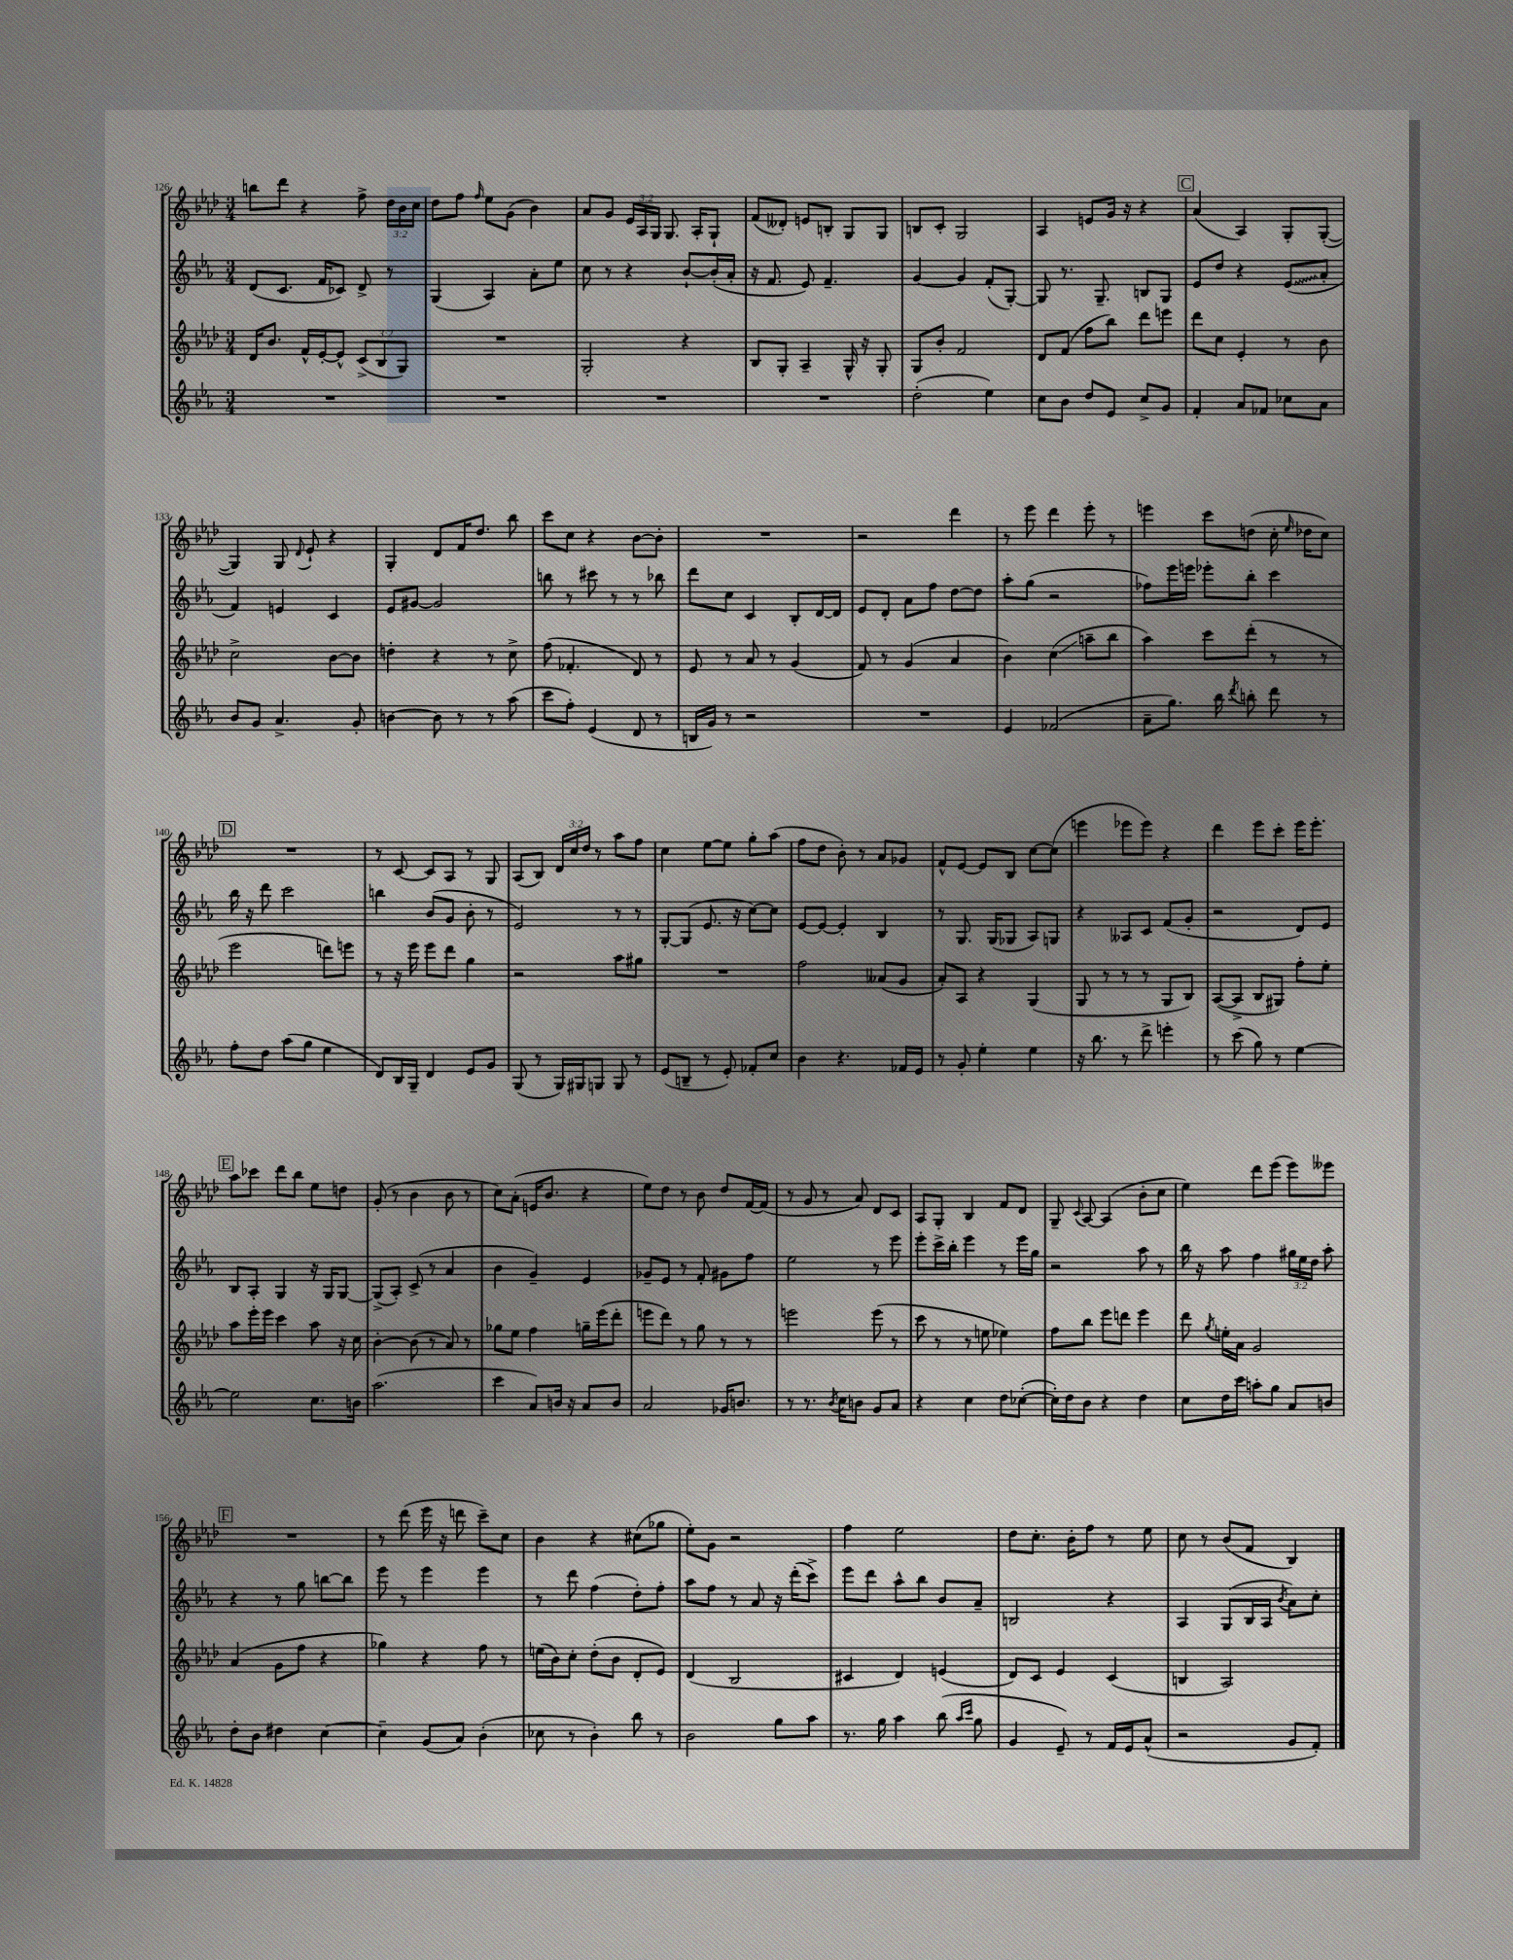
<<
\new StaffGroup <<
\new Staff = "s0" {
    \clef treble \key aes \major \numericTimeSignature \time 3/4 \override Staff.TupletNumber.text = #tuplet-number::calc-fraction-text
    \autoBeamOff b''8[ des'''8] r4 f''8-> \tuplet 3/2 { des''16[ bes'16 c''16] } |
    des''8[ f''8] \grace { f''16 } ees''8[ g'8]( bes'4) |
    aes'8[ g'8] \tuplet 3/2 { ees'16[ aes16 g16] } g8. aes16[-. g8]-! |
    f'8[( deses'8]-.) e'8[ b8]-. g8[ g8] |
    b8[ c'8]-. g2 |
    aes4 e'8[ g'16] r16 r4 |
    \mark \markup { \box "C" } aes'4( aes4) g8[-. g8]~-.( |
    g4) g8 \appoggiatura { des'8 } ees'8-! r4 |
    g4-. des'8[ f'16 des''8.] bes''8 |
    c'''8[ c''8] r4 bes'8[~ bes'8]-. |
    R2. |
    r2 des'''4 |
    r8 ees'''8 des'''4 ees'''8-. r8 |
    e'''4 c'''8[ d''8]( c''16-. \grace { ees''16 } des''16[ c''8]) |
    \mark \markup { \box "D" } R2. |
    r8 c'8~ c'8[ aes8] r8 g8 |
    aes8[( bes8]) \tuplet 3/2 { des'16[ c''16 des''16] } r8 aes''8[ f''8] |
    c''4 ees''8[~ ees''8] g''8[-. aes''8]( |
    f''8[ des''8] bes'8-.) r8 aes'8[ ges'8] |
    f'8[-^ ees'8]~ ees'8[ bes8] c''8[~ c''8]( |
    e'''4 ees'''8[ ees'''8]) r4 |
    des'''4 ees'''8[ c'''8]-. ees'''16[ ees'''8.]-. |
    \mark \markup { \box "E" } aes''8[ ces'''8] des'''8[ bes''8] ees''8[ d''8] |
    g'8-.( r8 bes'4 bes'8 r8 |
    c''8[) aes'8]-.( e'16[ bes'8.] r4 |
    ees''8[) des''8] r8 bes'8 des''8[ f'16~ f'16]( |
    r8 g'8 r8 aes'8) des'8[ c'8] |
    aes8[ g8]-. bes4 f'8[ des'8] |
    g8-- \appoggiatura { c'8 } aes8~ aes4( bes'8[-. c''8] |
    ees''4) des'''8[ ees'''8]( ees'''8[) eeses'''8] |
    \mark \markup { \box "F" } R2. |
    r8 des'''8( ees'''16 r16 d'''8 c'''8[--) c''8] |
    bes'4 r4 cis''8[( ges''8] |
    ees''8[-.) g'8] r2 |
    f''4 ees''2 |
    des''8[ c''8.]-. bes'16[-. f''8] r8 ees''8 |
    c''8 r8 bes'8[( f'8] bes4) \bar "|." |
}
\new Staff = "s1" {
    \clef treble \key ees \major \numericTimeSignature \time 3/4 \override Staff.TupletNumber.text = #tuplet-number::calc-fraction-text
    \autoBeamOff d'8[( c'8.] f'16[ ces'8]) d'8-> r8 |
    g4( aes4) aes'8[-. ees''8] |
    c''8 r8 r4 bes'8[~-! bes'16-.( aes'16]-. |
    r16 f'8. ees'8) f'4.-- |
    g'4~ g'4 f'8[-.( g8]~-.) |
    g8 r8. g8.-- b8[ g8] |
    \mark \markup { \box "C" } ees'8[ d''8] r4 \once \override Glissando.style = #'zigzag ees'8[\glissando( aes'8]-. |
    f'4) e'4 c'4 |
    ees'8[ gis'8]~ gis'2 |
    b''8 r8 cis'''8 r8 r8 bes''8 |
    d'''8[ c''8] c'4 bes8[-. d'16~ d'16] |
    ees'8[ d'8]-. aes'8[ f''8] d''8[~ d''8] |
    aes''8[-. g''8]( r2 |
    fes''8[) ees'''16 e'''16] ees'''8[-. bes''8]-. c'''4 |
    \mark \markup { \box "D" } bes''16 r16 d'''8 c'''2 |
    b''4 bes'8[( g'8] bes'8-. r8 |
    ees'2) r8 r8 |
    g8[~-. g8]( ees'8. r16 c''8[~) c''8] |
    ees'8[~ ees'8]~ ees'4-. bes4 |
    r8 g8. g16[( ges8] aes8[) g8] |
    r4 aeses8[ c'8] f'8[( g'8]-. |
    r2 d'8[) ees'8] |
    \mark \markup { \box "E" } bes8[ aes8]-. g4 r16 g16[ g8]~ |
    g8[->( aes8]-.) c'8->( r8 aes'4 |
    bes'4 g'4--) ees'4 |
    ges'8[-- ees'8] r8 f'8-. gis'8[ f''8] |
    ees''2 r8 ees'''8 |
    ees'''8[-. c'''16-> bes''16]-. ees'''4 r8 ees'''16[ g''16] |
    r2 aes''8 r8 |
    bes''16 r16 aes''8 f''4 \tuplet 3/2 { gis''16[ ees''16 d''16] } aes''8-. |
    \mark \markup { \box "F" } r4 r8 g''8 b''8[~ b''8] |
    ees'''8 r8 ees'''4 ees'''4 |
    r8 d'''8 f''4( d''8[-.) f''8]-. |
    aes''8[ f''8] r8 aes'8 r16 d'''16[-.( c'''8]->) |
    ees'''8[ d'''8] aes''8[-^ bes''8] bes'8[ aes'8]-- |
    b2 r4 |
    aes4 g8[( bes16 aes16] \acciaccatura { bes'8 } aes'8[) c''8]-. \bar "|." |
}
\new Staff = "s2" {
    \clef treble \key aes \major \numericTimeSignature \time 3/4 \override Staff.TupletNumber.text = #tuplet-number::calc-fraction-text
    \autoBeamOff des'16[ bes'8.] f'16[-^ ees'16~-. ees'8]-^ \tuplet 3/2 { c'8[->( bes8 g8]) } |
    R2. |
    g2-. r4 |
    bes8[ g8]-. aes4-- g16-^ r16 g8-. |
    g8[ bes'8]-. f'2 |
    des'8[ f'8]( f''8[ bes''8]) des'''8[ e'''8] |
    \mark \markup { \box "C" } des'''8[ c''8] ees'4-. r8 bes'8 |
    c''2-> bes'8[~ bes'8] |
    d''4-. r4 r8 c''8-> |
    f''8( fes'4.-. des'8) r8 |
    ees'8 r8 aes'8 r8 g'4( |
    f'8) r8 g'4( aes'4 |
    bes'4) c''4\glissando( a''8[-- bes''8] |
    aes''4) c'''8[ des'''8]-.( r8 r8 |
    \mark \markup { \box "D" } ees'''2 d'''8[) e'''8] |
    r8 r16 ees'''16 ees'''8[ des'''8] g''4 |
    r2 aes''8[ gis''8] |
    R2. |
    f''2 aeses'8[( g'8] |
    aes'8[-.) aes8] r4 g4( |
    g8 r8 r8 r8 g8[ bes8]) |
    aes8[~( aes8]-> bes8[ gis8]) f''8[-. ees''8]-. |
    \mark \markup { \box "E" } aes''8[ ees'''16-. ees'''16] c'''4 aes''8 r16 c''16 |
    bes'4~-. bes'8( r8 aes'8) r8 |
    ges''8[ ees''8] f''4 g''16[-- ees'''16( des'''8]-. |
    e'''8[ des'''8]) r8 g''8 r8 r8 |
    e'''2 e'''8( r8 |
    c'''8 r8 r8 e''8 ees''4) |
    f''8[ bes''8] ees'''8[ d'''8] ees'''4 |
    des'''8 \acciaccatura { g''8 } e''16[-. aes'16] g'2 |
    \mark \markup { \box "F" } aes'4( g'8[ f''8] r4 |
    ges''4) r4 f''8 r8 |
    e''16[( bes'16) c''8]-. des''8[-.( bes'8] des'8[-. ees'8]) |
    des'4( bes2 |
    cis'4 des'4) e'4( |
    des'8[) c'8] ees'4 c'4( |
    b4 aes2) \bar "|." |
}
\new Staff = "s3" {
    \clef treble \key ees \major \numericTimeSignature \time 3/4
    \autoBeamOff R2. |
    R2. |
    R2. |
    R2. |
    d''2-.( ees''4) |
    c''8[ bes'8] d''8[ ees'8] c''8[-> g'8] |
    \mark \markup { \box "C" } f'4-. aes'8[ fes'8] ces''8[ aes'8] |
    bes'8[ g'8] aes'4.-> g'8-. |
    b'4~ b'8 r8 r8 aes''8( |
    c'''8[ f''8]-.) ees'4( d'8 r8 |
    b16[ g'16]) r8 r2 |
    R2. |
    ees'4 fes'2( |
    aes'8[-- g''8.]) bes''16 \acciaccatura { d'''8 } b''8-. d'''8 r8 |
    \mark \markup { \box "D" } f''8[-. d''8] aes''8[( g''8] ees''4 |
    d'8[) bes16 g16]-- d'4 ees'8[ g'8] |
    g8( r8 g16[) gis16 g8] g8 r8 |
    ees'8[( b8]-- r8 ees'8-.) fes'8[-. c''8] |
    bes'4 r4. fes'16[ ees'16] |
    r8 g'8-. ees''4-. ees''4 |
    r16 bes''8. r8 d'''8-> e'''4-. |
    r8 c'''8( g''8) r8 ees''4~ |
    \mark \markup { \box "E" } ees''2 c''8.[ b'16] |
    aes''2.( |
    c'''4 aes'8[) b'16] r16 aes'8[ b'8] |
    aes'2 ges'16[ b'8.] |
    r8 r8. \acciaccatura { bes'8 } c''16[ b'8] g'8[ aes'8] |
    r4 c''4 d''8[ ces''8]~-.( |
    ces''16[-.) d''16 bes'8] r4 d''4 |
    c''8[ d''16 c'''16] a''8[-. g''8] aes'8[ b'8] |
    \mark \markup { \box "F" } d''8[-. bes'8] dis''4 c''4~ |
    c''4-- g'8[( aes'8]) bes'4-.( |
    ces''8 r8 bes'4-.) bes''8 r8 |
    bes'2 g''8[ aes''8] |
    r8. g''16 aes''4 bes''8( \grace { aes''16[ c'''16] } g''8 |
    g'4 ees'8--) r8 f'16[ ees'16 aes'8]-^( |
    r2 g'8[ f'8]-.) \bar "|." |
}
>>
>>
\layout { \context { \Score currentBarNumber = #126 } }
